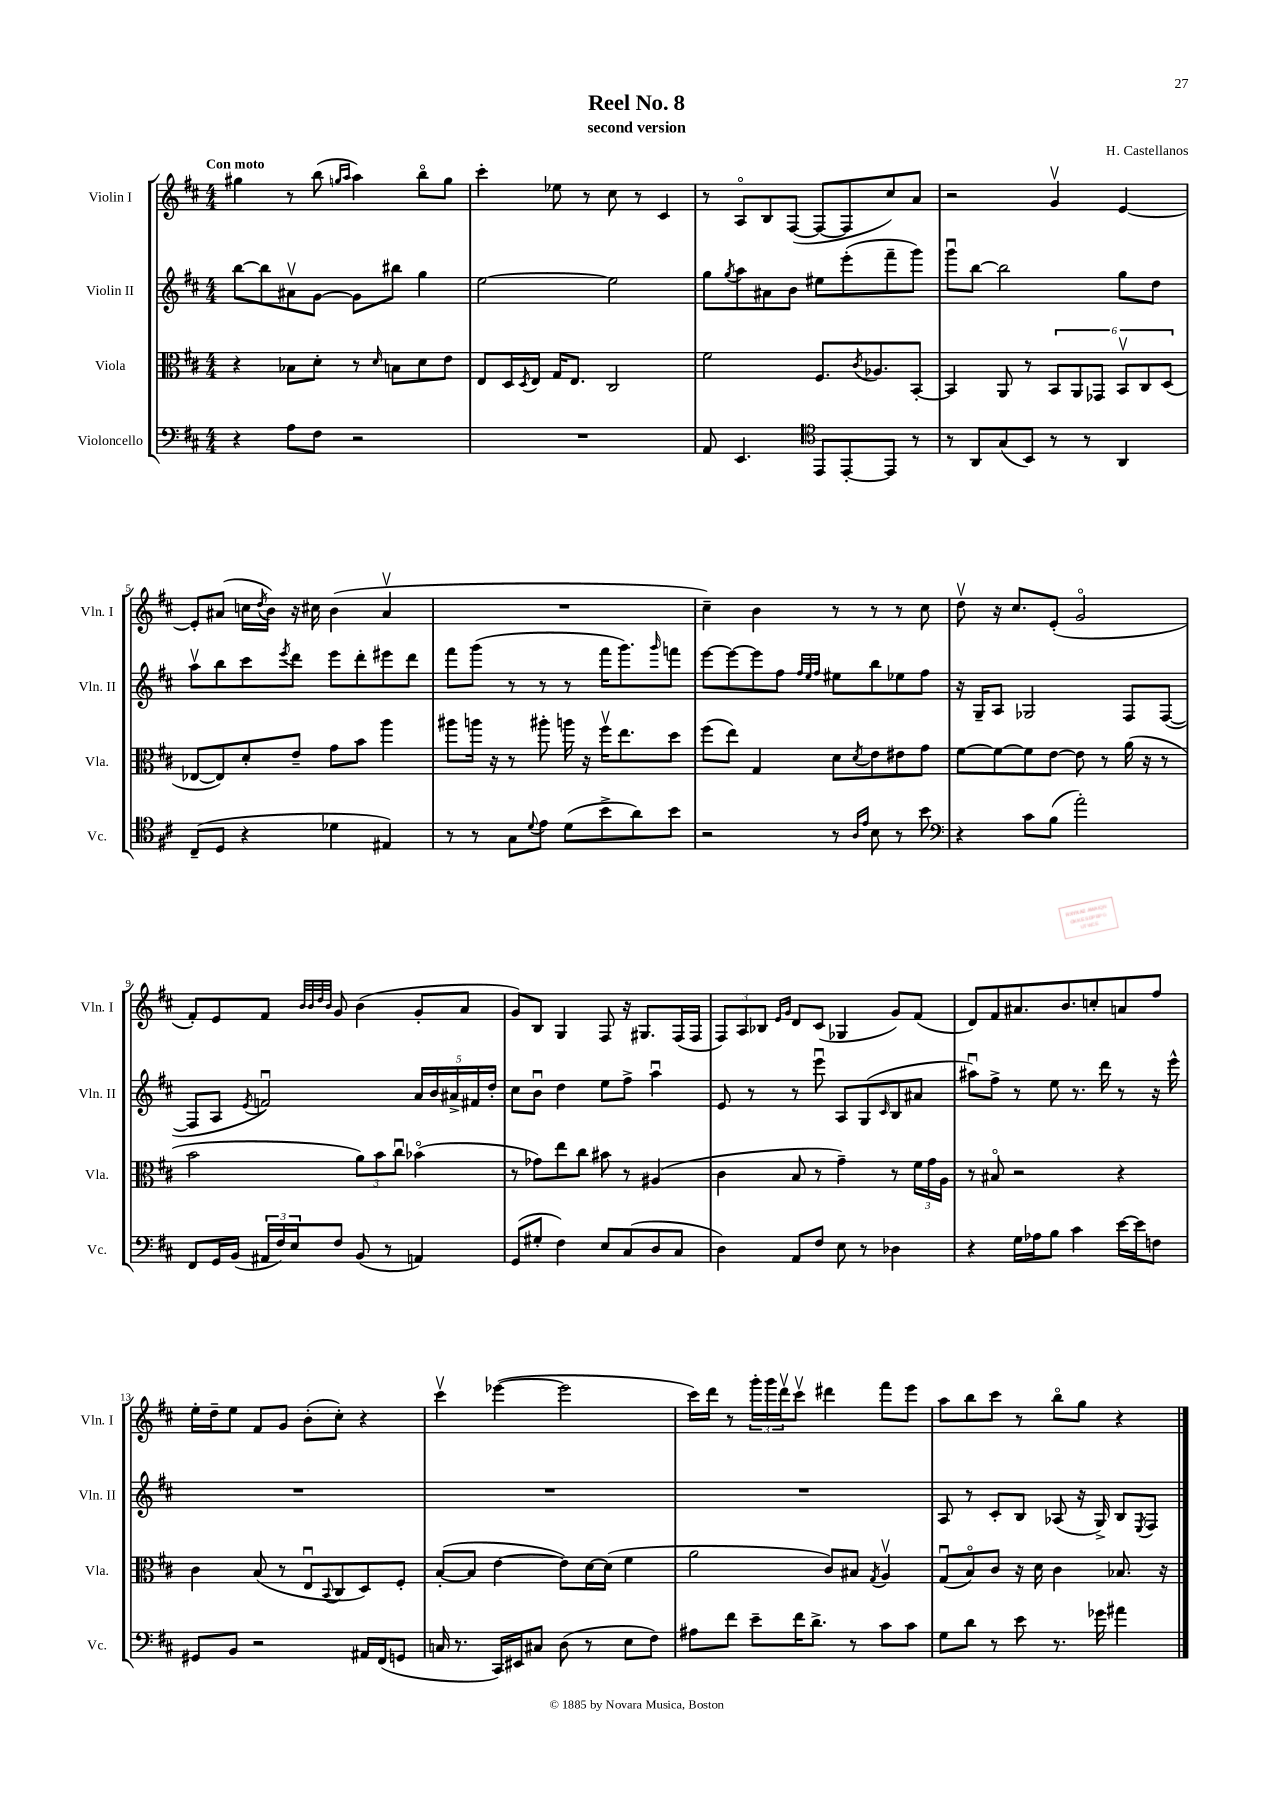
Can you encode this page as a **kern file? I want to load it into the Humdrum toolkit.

**kern	**kern	**kern	**kern
*staff4	*staff3	*staff2	*staff1
*clefF4	*clefC3	*clefG2	*clefG2
*k[f#c#]	*k[f#c#]	*k[f#c#]	*k[f#c#]
*M4/4	*M4/4	*M4/4	*M4/4
4r	4r	[8bb	4gg#
.	.	8bb]	.
8A	8B-	8a#v	8r
8F#	8d'	[8g	(8bb
.	.	.	16qqgg
.	.	.	16qqaa
2r	8r	8g]	4aa)
.	16qqd	.	.
.	8B	8bb#	.
.	8d	4gg	8bbo
.	8e	.	8gg
=	=	=	=
1r	8E	[2ee	4ccc#'
.	16D	.	.
.	8qD	.	.
.	16E	.	.
.	16G	.	8ee-
.	8.E	.	.
.	.	.	8r
.	2C#	2ee]	8cc#
.	.	.	8r
.	.	.	4c#
=	=	=	=
8AA	2f#	8gg	8r
.	.	8qgg	.
4.EE	.	8aa	8Ao
.	.	8a#	8B
.	.	8b	([8F#
*clefC4	*	*	*
8EE	8.F#	8ee#	8F#_
[8EE'	.	(8eee'	8F#]
.	8qc#	.	.
.	8.A-	.	.
8EE]	.	8fff#~	8cc#)
8r	[8BB'	8ggg)	8a
=	=	=	=
8r	4BB]	8gggu	2r
8AA	.	[8bb	.
(8G	8AA	2bb]	.
8BB)	8r	.	.
8r	12BB	.	4gv
.	12AA	.	.
8r	.	.	.
.	12GG-	.	.
4AA	12BBv	8gg	[4e
.	12C#	.	.
.	.	8dd	.
.	(12D	.	.
=	=	=	=
(8C#~	[8E-	8aav	8e']
8D	8E-])	8bb	(8a#
4r	8d'	8ccc#	16cc
.	.	.	8qdd
.	.	.	16b)
.	.	8qeee	.
.	8e~	8ddd	16r
.	.	.	16cc#
4d-	8g	8eee	(4b
.	8b	8ddd'	.
4E#)	4aa	8eee#	4a#v
.	.	8ddd	.
=	=	=	=
8r	8aa#	8fff#	1r
8r	16aa	(8ggg	.
.	16r	.	.
8G	8r	8r	.
8qqd	.	.	.
8e	8aa#'	8r	.
(8d	16aa	8r	.
.	16r	.	.
8b^	16ff#v	16fff#	.
.	8.ee	8.ggg)	.
8a)	.	.	.
.	.	16qqggg	.
8b	8dd	8fff	.
=	=	=	=
2r	(8ff#	[8eee	4cc#~)
.	8ee)	8eee_	.
.	4G	8eee]	4b
.	.	8ff#	.
.	.	32qqff#	.
.	.	32qqee	.
.	.	32qqff#	.
8r	8d	8ee#	8r
16qqA	.	.	.
16qqe	8qd	.	.
8B	8e	8bb	8r
8r	8e#	8ee-	8r
8b	8g	8ff#	8cc#
=	=	=	=
*clefF4	*	*	*
4r	[8f#	16r	8ddv
.	.	16G~	.
.	8f#_	8A	16r
.	.	.	8.cc#
8c#	8f#]	2G-	.
(8B	[8e	.	(8e'
2a')	8e]	.	2go
.	8r	.	.
.	(16a	8F#	.
.	16r	.	.
.	8r	([8F#	.
=	=	=	=
8FF#	2b	8F#]	8f#')
16GG	.	8A	8e
(16BB	.	.	.
.	.	8qe	.
24AA#	.	2fu)	8f#
24F#)	.	.	.
24E	.	.	.
.	.	.	32qqb
.	.	.	32qqb
.	.	.	32qqdd
.	.	.	32qqb
8F#	.	.	8g
(8BB	12a)	.	(4b
.	12b	.	.
8r	.	.	.
.	12cc#u	.	.
4AA)	(4b-o	20a	8g'
.	.	20b	.
.	.	20a#^	.
.	.	.	8a
.	.	20f#	.
.	.	20dd'	.
=	=	=	=
(8GG	8r	8cc#	8g)
8G#'	8g-)	8bu	8B
4F#)	8ee	4dd	4G
.	8cc#	.	.
8E	8b#	8ee	8F#
(8C#	8r	8ff#^	16r
.	.	.	8.G#
8D	(4A#	4aau	.
8C#	.	.	(16F#
.	.	.	16F#
=	=	=	=
4D)	4c#	8e	12F#)
.	.	.	12A
.	.	8r	.
.	.	.	12B-
.	.	.	16qqe
.	.	.	16qqg
8AA	8B	8r	8d
8F#	8r	8eeeu	(8c#
8E	4g~)	8A	4G-
8r	.	(8G	.
.	.	16qqc#	.
4D-	8r	8B	8g)
.	24f#	8a#	(8f#
.	24g	.	.
.	24A	.	.
=	=	=	=
4r	8r	8aa#u)	8d)
.	8B#o	8ff#^	8f#
16G	2r	8r	8.a#
16A-	.	.	.
8B	.	8ee	.
.	.	.	8.b
4c#	.	8.r	.
.	.	.	8cc'
.	.	16ddd	.
[16e	4r	8r	8a
16e]	.	.	.
8F	.	16r	8ff#
.	.	16eee^^	.
=	=	=	=
8GG#	4c#	1r	16ee'
.	.	.	16dd~
8BB	.	.	8ee
2r	(8B	.	8f#
.	8r	.	8g
.	8Eu	.	(8b'
.	8qqBB	.	.
.	8C#	.	8cc#')
16AA#	8D)	.	4r
(16FF#	.	.	.
8GG	8F#'	.	.
=	=	=	=
16C	([8B'	1r	4ccc#v
8.r	.	.	.
.	8B]	.	.
16CC#)	[4e	.	([4eee-
16EE#	.	.	.
8C#	.	.	.
(8D	8e])	.	2eee-]
8r	[16d	.	.
.	(16d]	.	.
8E	4f#	.	.
8F#)	.	.	.
=	=	=	=
8A#	2a	1r	16ccc#)
.	.	.	16ddd
8f#	.	.	8r
8e~	.	.	24ggg'
.	.	.	24ggg
.	.	.	24dddv
16f#	.	.	8ccc#v
8.d^	.	.	.
.	8c#)	.	4ddd#
8r	8B#	.	.
.	8qG	.	.
8c#	4Av	.	8fff#
8c#	.	.	8eee
=	=	=	=
8G	(8Gu	8A	8aa
8d	8Bo)	8r	8bb
8r	8c#	8c#'	8ccc#
8e	16r	8B	8r
.	16d	.	.
8.r	4c#	(8A-	8bbo
.	.	16r	8gg
16g-	.	16G^)	.
4a#	8.B-	8B	4r
.	.	8qE	.
.	.	8F#	.
.	16r	.	.
==	==	==	==
*-	*-	*-	*-
